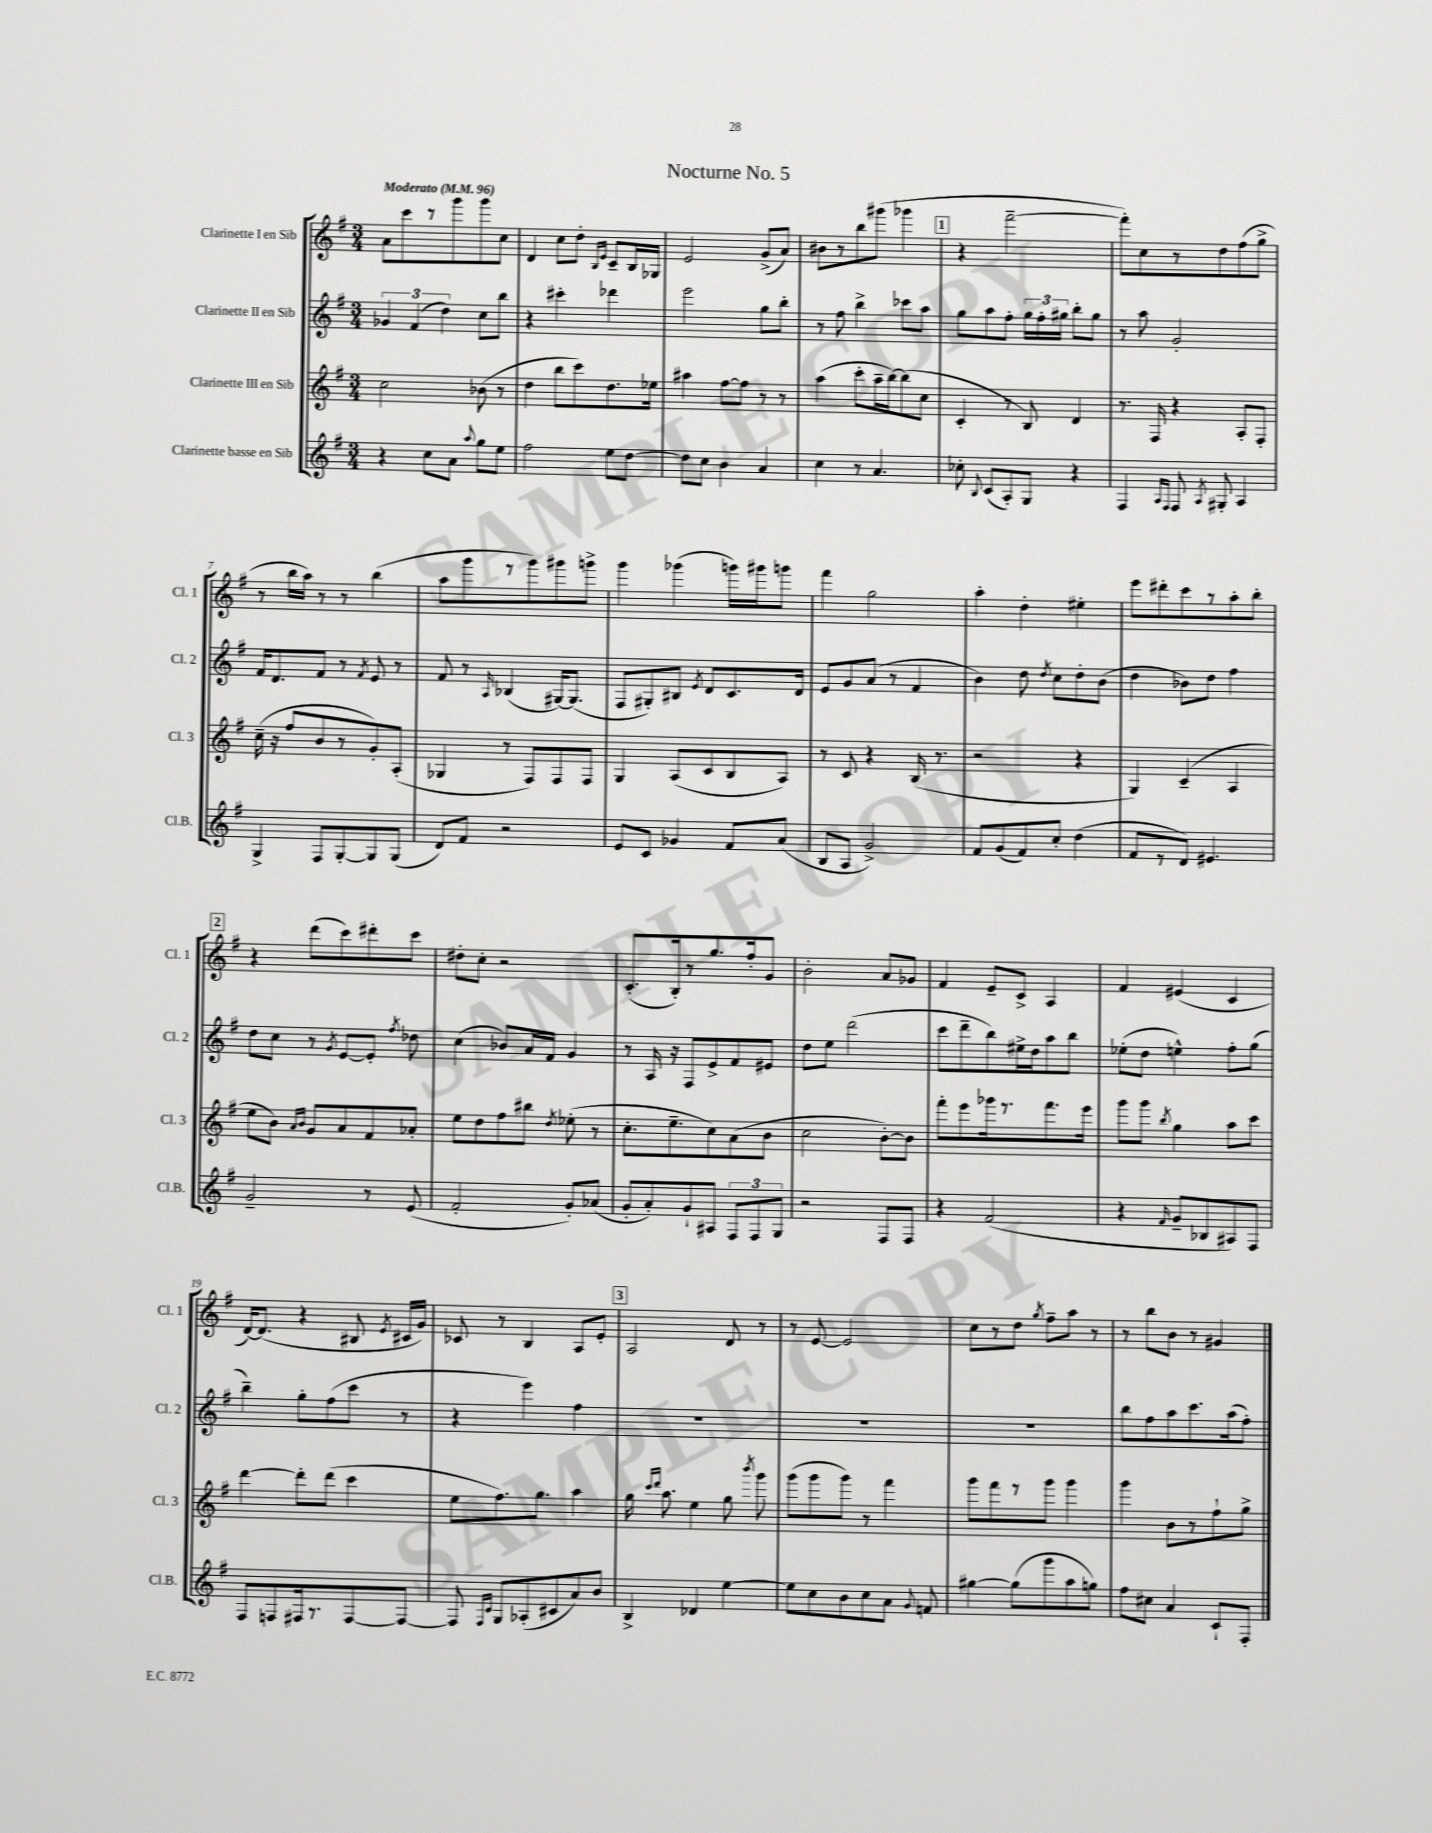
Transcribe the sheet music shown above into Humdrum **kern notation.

**kern	**kern	**kern	**kern
*staff4	*staff3	*staff2	*staff1
*clefG2	*clefG2	*clefG2	*clefG2
*k[f#]	*k[f#]	*k[f#]	*k[f#]
*M3/4	*M3/4	*M3/4	*M3/4
*MM96	*MM96	*MM96	*MM96
4r	2cc	6g-	8a
.	.	.	8ccc
.	.	(6f#	.
8cc	.	.	8r
.	.	6dd)	.
8a	.	.	8ggg
8qqaa	.	.	.
8gg	(8b-	8cc	8ggg
8ee	8r	8bb	8cc
=	=	=	=
2ff#	4dd	4r	4d
.	8bb	4ccc#'	8cc
.	8ccc)	.	8dd'
.	.	.	16qqB
.	.	.	16qqe
8ee	8.dd	4ddd-	8c~
[8dd	.	.	16B
.	16ee-	.	16G-
=	=	=	=
8dd]	4aa#	2eee	2e
8cc	.	.	.
4b	[8ff#	.	.
.	8ff#]	.	.
4a	8r	8gg	(8g^
.	8r	8bb'	8a)
=	=	=	=
4cc	(4aa	8r	8b#
.	.	8ff#	8r
8r	8ccc'	4bb^	8bb
4.a	16aa~	.	(8ggg#
.	[16bb)	.	.
.	(8bb]	8ccc-	4ggg-
.	8cc	8aa	.
=	=	=	=
8cc-'	4c'	8gg	4r
8qqB	.	.	.
(8c	.	8aa	.
8A')	8r	8ff#'	[2fff#~
8G	8B)	24gg	.
.	.	24ff#'	.
.	.	24gg#	.
4r	4d	8bb'	.
.	.	8gg#	.
=	=	=	=
4F#	8.r	8r	8fff#'])
.	.	8aa	8cc
.	16F#	.	.
16qqA	.	.	.
16qqF#	.	.	.
8F#	4r	2g'	8r
8qA	.	.	.
8G#'	.	.	8dd
4A	8A'	.	(8ff#
.	8F#'	.	8gg^
=	=	=	=
4G^	(16cc~	16f#	8r
.	16r	8.d	.
.	8ff#	.	16bb
.	.	.	16aa)
8F#	8b	8f#	8r
[8G'	8r	8r	8r
.	.	8qf#	.
8G]	8g')	8e	(4bb
(8G	(8A'	8r	.
=	=	=	=
8d)	4G-	8f#	8aa
8f#	.	8r	8ggg
.	.	16qqA	.
2r	8r	(4B-	8r
.	8F#)	.	8ggg)
.	8F#	[16G#)	8ggg#
.	.	(8.G#]	.
.	8F#	.	8ggg^
=	=	=	=
8e	4G	8F#	4ggg
8c	.	8G#')	.
4g-	(8A	8B#	(4ggg-
.	.	8qe	.
.	8c	8d	.
8f#	8B	8.c	16ggg)
.	.	.	16ggg#
(8a	8A)	.	8ggg
.	.	16d	.
=	=	=	=
8B	8r	8e	4fff#
8A	8c	8g	.
2g^)	4r	(8a	2gg
.	.	8r	.
.	(16B	4f#	.
.	8.r	.	.
=	=	=	=
8f#	2r	4b)	4aa'
(8g	.	.	.
8f#)	.	8dd	4dd'
.	.	8qdd	.
8cc'	.	8cc	.
(4dd	4r	8dd'	4ee#'
.	.	(8b	.
=	=	=	=
8f#	4G)	4dd	8eee
8r	.	.	8ddd#'
8d)	(4c~	8b-)	8ccc
4.e#	.	8dd	8r
.	4A	4ff#	8aa'
.	.	.	8bb'
=	=	=	=
2g~	8ee	8dd	4r
.	8b)	8cc	.
.	16qqa	.	.
.	16qqb	.	.
.	8g	8r	(8ddd
.	.	8qg	.
.	8a	[8e	8ccc)
8r	8f#	8e']	8ddd#'
.	.	8qff#	.
(8e	8a-'	8dd-	8ccc
=	=	=	=
2f#'	8ee	(4cc	8dd#'
.	8dd	.	8cc'
.	8ff#	8b-)	2r
.	8bb#	16a	.
.	.	16f#	.
.	8qdd	.	.
8g')	(8ee-'	4g	.
(8a-	8r	.	.
=	=	=	=
8g'	8.cc'	8r	(8.c'
8a')	.	16A	.
.	8.ee~	16r	16B')
8g`	.	8F#	8r
8A#	8cc)	8e^	8.gg
12F#	(8a	8f#	.
.	.	.	16ff#'
12F#	.	.	.
.	8b	8e#	8g
12G	.	.	.
=	=	=	=
2r	2cc	8dd	2b'
.	.	8ee	.
.	.	(2ddd	.
8F#	[8b')	.	8a
8F#	8b]	.	8g-
=	=	=	=
4r	8fff#'	8ccc	4f#
.	8eee	8ddd~	.
(2f#	16ggg-	8bb)	8e~
.	8.r	.	.
.	.	16ee#^	8c^
.	.	16dd	.
.	8.fff#	8aa	4A
.	.	8bb	.
.	16eee	.	.
=	=	=	=
4r	8ggg	(8ee-'	4f#
.	8ggg	8dd	.
16qqf#	8qbb	.	.
8g~	4gg	4ee^^)	(4e#
8B-	.	.	.
8A#)	8aa	8ff#'	4c
8F#	8ccc	(8gg	.
=	=	=	=
8F#	[4ddd	4bb~)	[16d)
.	.	.	(8.d]
8F	.	.	.
16F#	8ddd']	8gg'	4r
8.r	.	.	.
.	(8ddd	(8ff#	.
[8F#	4ccc	8ccc	8B#
.	.	.	8qe
8F#_	.	8r	16c#
.	.	.	16g)
=	=	=	=
8F#]	8ee	4r	8c-
16qqF#	.	.	.
16qqc	.	.	.
8G	8.ff#)	.	8r
(8A-'	.	4eee)	4B
.	8.gg	.	.
8c#	.	.	.
8a)	4aa	4ff#	8A
8b	.	.	8e'
=	=	=	=
4B^	16gg	2.r	2A
.	16qqccc	.	.
.	16qqddd	.	.
.	8.aa	.	.
4d-	4ee	.	.
[4ee	8gg	.	8d
.	8qbbb	.	.
.	8ggg	.	8r
=	=	=	=
8ee]	(8ggg	2.r	8r
8cc	8ggg	.	[8e
8b	8ggg)	.	2e]
8cc	8r	.	.
8a	4fff#	.	.
8qqg	.	.	.
8f	.	.	.
=	=	=	=
[4gg#	8ggg	2.r	8cc
.	8fff#	.	8r
(8gg#]	8r	.	8dd
.	.	.	8qgg
8ggg	8ggg	.	8ff#~
8aa	4ggg	.	8aa
8gg)	.	.	8r
=	=	=	=
8ff#	4ggg	8bb	8r
8cc#	.	8ff#	8bb
4a	8b	8aa	8b
.	8r	8.ccc	8r
8c`	8ff#`	.	4g#
.	.	(16aa	.
8F#'	8gg^	8ff#')	.
==	==	==	==
*-	*-	*-	*-
